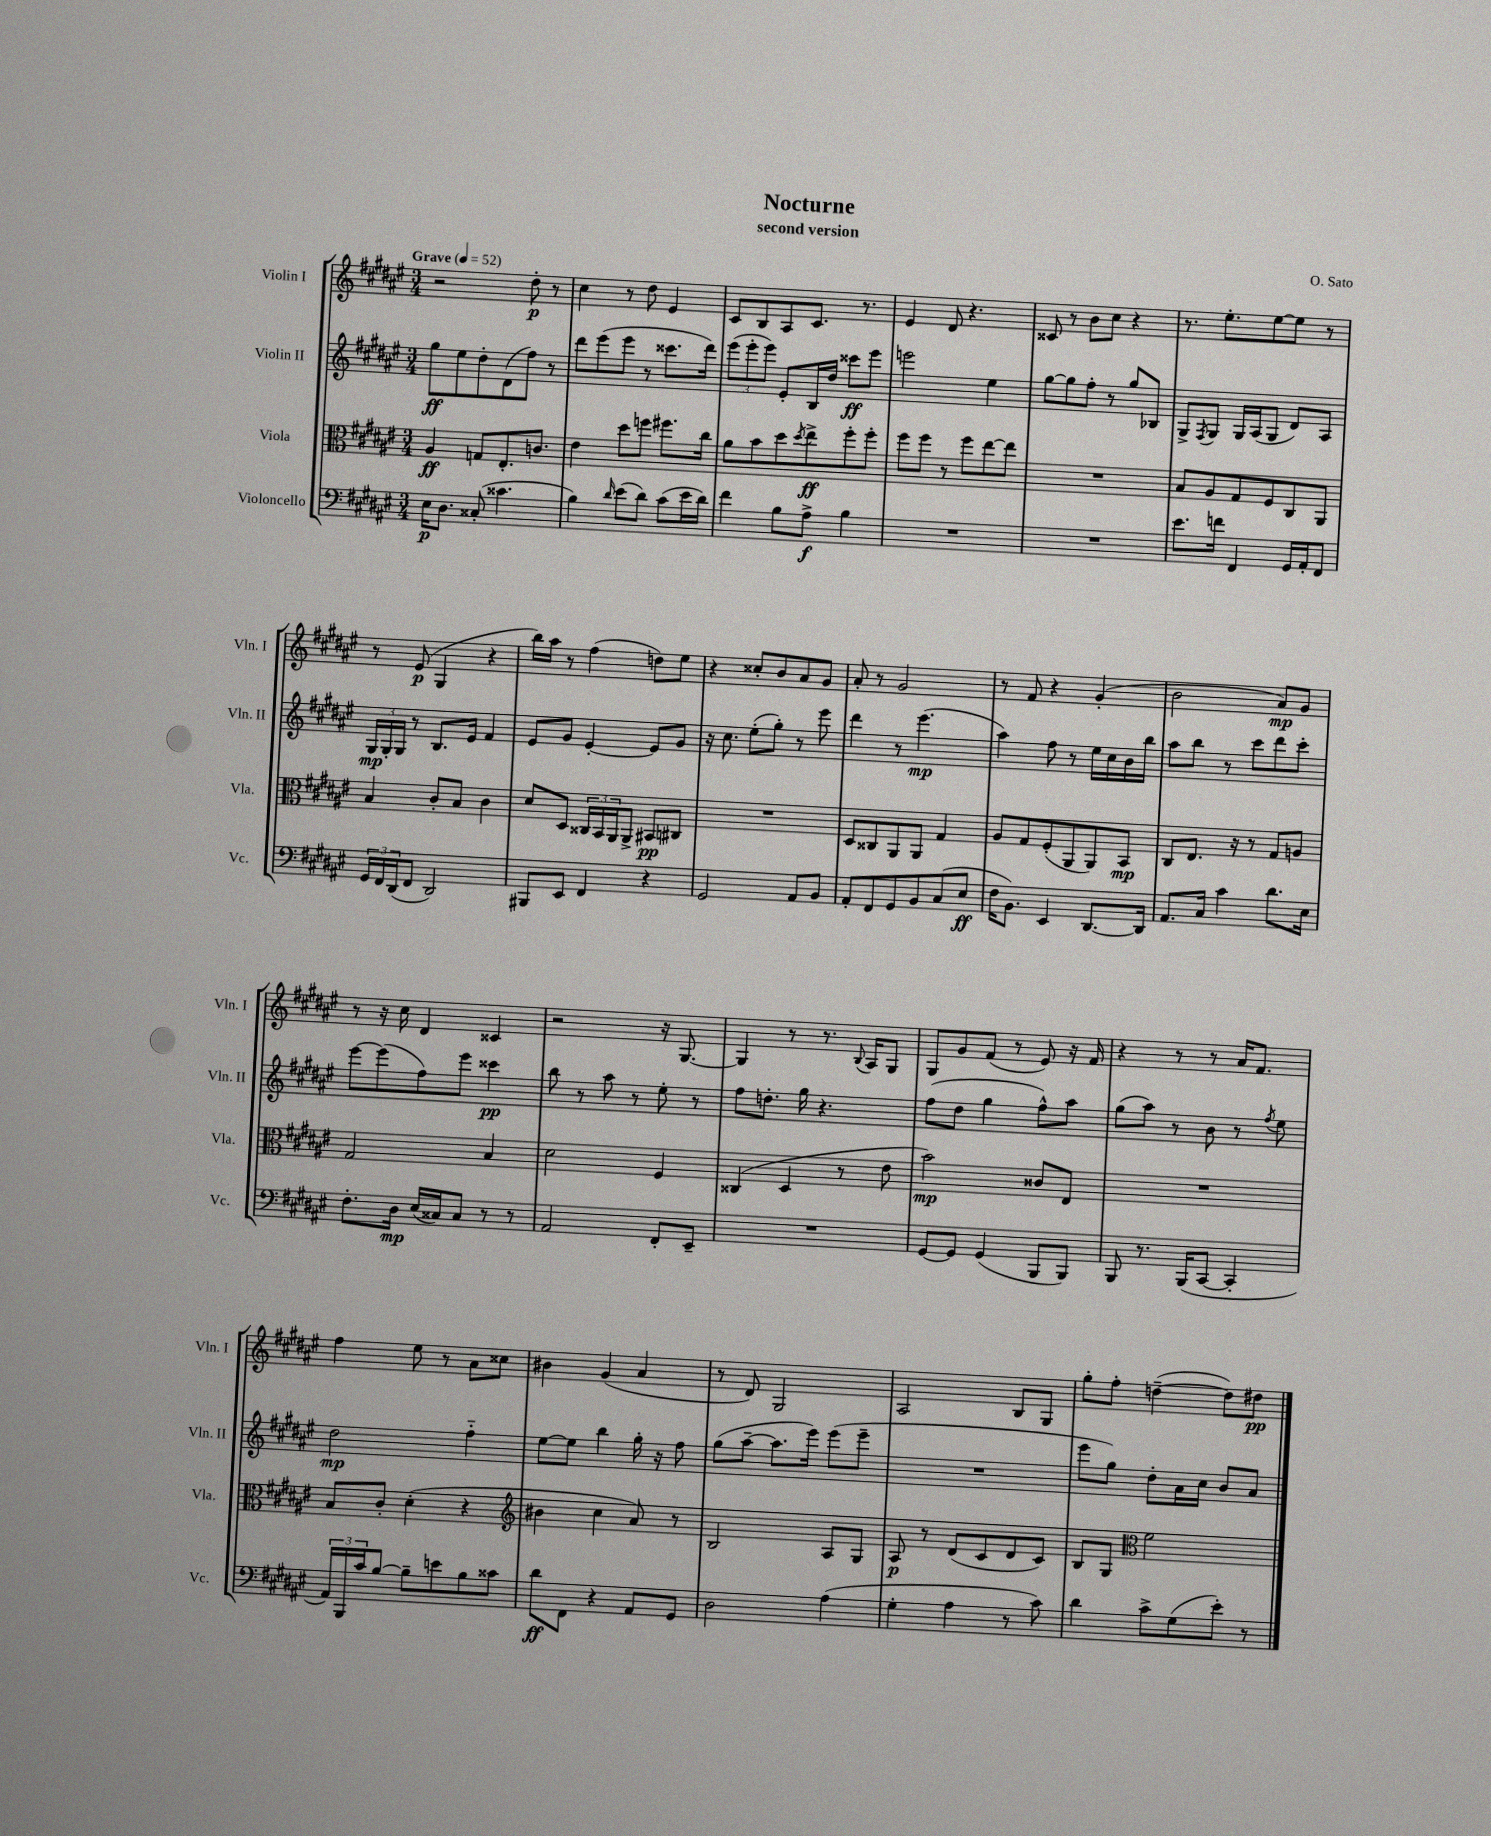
\header { title = "Nocturne" composer = "O. Sato" subtitle = "second version" }
<<
\new StaffGroup <<
\new Staff = "s0" \with { instrumentName = "Violin I" shortInstrumentName = "Vln. I" } {
    \clef treble \key fis \major \numericTimeSignature \time 3/4 \tempo "Grave" 4 = 52
    r2 dis''8-.\p r8 |
    cis''4 r8 dis''8 eis'4 |
    cis'8 b8 ais8 cis'8. r8. |
    eis'4 dis'8 r4. |
    cisis'8 r8 b'8 cis''8 r4 |
    r8. eis''8.-. eis''8~ eis''8 r8 |
    r8 eis'8\p( gis4 r4 |
    b''16) ais''16 r8 fis''4( d''8) eis''8 |
    r4 cisis''8-. b'8 ais'8 gis'8 |
    ais'8-. r8 gis'2 |
    r8 fis'8 r4 gis'4-.( |
    b'2 ais'8\mp) gis'8 |
    r8 r16 cis''16 dis'4 cisis'4 |
    r2 r16 gis8.~ |
    gis4 r8 r8. \appoggiatura { b8 } ais16 gis8 |
    gis8 gis'8 fis'8( r8 eis'8) r16 fis'16 |
    r4 r8 r8 ais'16 fis'8. |
    fis''4 eis''8 r8 ais'8 cisis''8 |
    bis'4 gis'4( ais'4 |
    r8 dis'8) gis2 |
    ais2 b8 gis8 |
    gis''8-. fis''8-. d''4~--( d''8) dis''8\pp \bar "|." |
}
\new Staff = "s1" \with { instrumentName = "Violin II" shortInstrumentName = "Vln. II" } {
    \clef treble \key fis \major \numericTimeSignature \time 3/4
    gis''8\ff eis''8 dis''8-. dis'8( fis''8) r8 |
    dis'''8 eis'''8( eis'''8 r8 cisis'''8. dis'''16) |
    \tuplet 3/2 { eis'''8( eis'''8-. eis'''8) } eis'8-. b16 dis''16 cisis'''8\ff eis'''8 |
    e'''2 eis''4 |
    gis''8~ gis''8 fis''8-. r8 gis''8 bes8 |
    gis8-> \acciaccatura { fis8 } gis8 gis16 ais16( gis8 dis'8) ais8 |
    \tuplet 3/2 { gis16\mp gis16-. gis16 } r8 b8. eis'16 fis'4 |
    eis'8 gis'8 eis'4~-. eis'8 gis'8 |
    r16 cis''8. eis''8-.( gis''8-.) r8 eis'''8 |
    dis'''4 r8 eis'''4.\mp( |
    ais''4) fis''8 r8 eis''16 cis''16 b'16 b''16 |
    ais''8 b''8 r8 cis'''8 dis'''8 cis'''8-. |
    eis'''8~ eis'''8( fis''8) eis'''8 cisis'''4\pp |
    b''8 r8 ais''8 r8 eis''8-. r8 |
    fis''8 d''8.-. gis''16 r4. |
    fis''8( dis''8 gis''4 fis''8-^) ais''8 |
    gis''8( ais''8) r8 b'8 r8 \acciaccatura { fis''8 } eis''8 |
    dis''2\mp fis''4-_ |
    eis''8~ eis''8 b''4 gis''16-. r16 fis''8 |
    gis''8( ais''8~-- ais''8. eis'''16) eis'''8( eis'''8-- |
    R2. |
    eis'''8 gis''8) dis''8-. ais'16 cis''16 b'8 ais'8 \bar "|." |
}
\new Staff = "s2" \with { instrumentName = "Viola" shortInstrumentName = "Vla." } {
    \clef alto \key fis \major \numericTimeSignature \time 3/4
    ais4\ff g8 eis8.-. c'8. |
    eis'4 dis''8 f''8 fis''8. cis''16 |
    ais'8 b'8 dis''8 \acciaccatura { dis''8 } eis''8->\ff fis''8-. fis''8-. |
    fis''8 fis''8 r8 fis''8 eis''8~ eis''8 |
    R2. |
    b8 ais8 gis8 fis8 cis8 ais,8 |
    b4 cis'8-. b8 cis'4 |
    dis'8 dis8 \tuplet 3/2 { cisis16 b,16 ais,16 } ais,8-> bis,8\pp cis8 |
    R2. |
    dis8 cisis8 ais,8 ais,8 gis4 |
    ais8 gis8 fis8-.( ais,8 ais,8) b,8\mp |
    cis8 eis8. r16 r8 gis8 a8 |
    gis2 b4 |
    dis'2 fis4 |
    cisis4( dis4 r8 eis'8 |
    b'2\mp) cisis'8 eis8 |
    R2. |
    b8 cis'8-. dis'4-.( r4 |
    \clef treble bis'4 cis''4 ais'8) r8 |
    b2 ais8 gis8 |
    ais8\p r8 dis'8( cis'8 dis'8 cis'8) |
    b8 gis8 \clef alto fis'2 \bar "|." |
}
\new Staff = "s3" \with { instrumentName = "Violoncello" shortInstrumentName = "Vc." } {
    \clef bass \key fis \major \numericTimeSignature \time 3/4
    eis16\p dis8. cisis8-.( cisis'4. |
    b4) \grace { dis'16 } eis'8( dis'8) cis'8( eis'16 dis'16) |
    fis'4 b8 ais8->\f b4 |
    R2. |
    R2. |
    eis'8. f'16 fis,4 gis,16 ais,16-. fis,8 |
    \tuplet 3/2 { gis,16 fis,16 dis,16( } fis,8 dis,2) |
    bis,,8 eis,8 fis,4 r4 |
    gis,2 ais,8 b,8 |
    ais,8-. fis,8 gis,8 b,8 cis8( eis8\ff |
    fis16 b,8.) eis,4 dis,8.~ dis,16 |
    ais,8. cis16 cis'4 dis'8. eis16 |
    fis8.-. dis16\mp eis16( cisis16) cisis8 r8 r8 |
    ais,2 fis,8-. eis,8-- |
    R2. |
    gis,8~ gis,8 gis,4( b,,8 b,,8) |
    b,,8 r8. b,,16( cis,8~ cis,4-. |
    \tuplet 3/2 { ais,16) b,,16 cis'16 } b8~ b8-- e'8 b8 cisis'8 |
    dis'8\ff fis,8 r4 ais,8 gis,8 |
    dis2 ais4( |
    gis4-. ais4 r8 cis'8) |
    dis'4 cis'8-> gis8( eis'8-.) r8 \bar "|." |
}
>>
>>
\layout { \context { \Score \remove "Bar_number_engraver" } }
